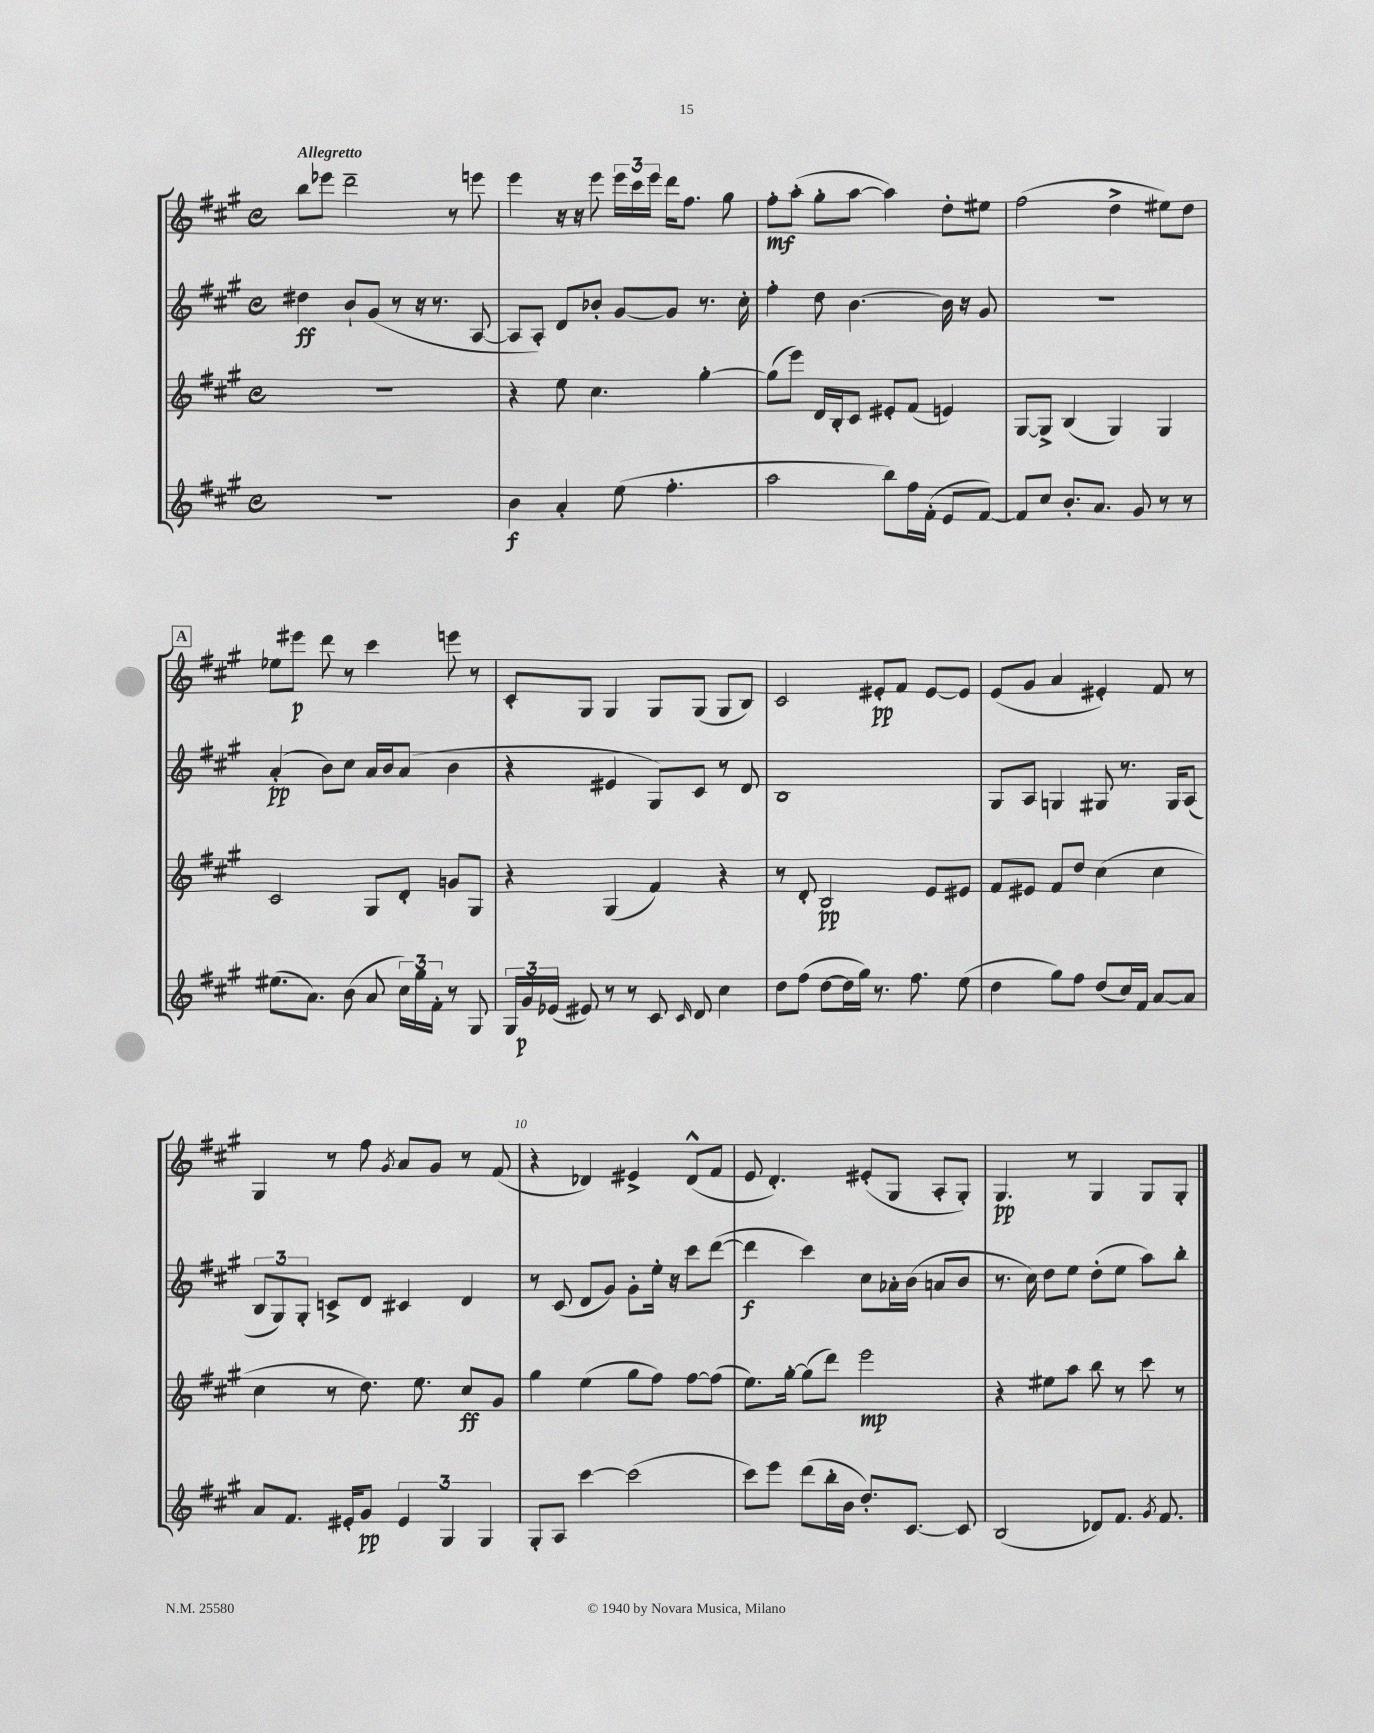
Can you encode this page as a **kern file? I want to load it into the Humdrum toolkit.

**kern	**kern	**kern	**kern
*staff4	*staff3	*staff2	*staff1
*clefG2	*clefG2	*clefG2	*clefG2
*k[f#c#g#]	*k[f#c#g#]	*k[f#c#g#]	*k[f#c#g#]
*M4/4	*M4/4	*M4/4	*M4/4
*met(c)	*met(c)	*met(c)	*met(c)
1r	1r	4dd#	8bb
.	.	.	8eee-
.	.	8b`	2ddd~
.	.	(8g#	.
.	.	8r	.
.	.	16r	.
.	.	8.r	.
.	.	.	8r
.	.	[8A	8eee
=	=	=	=
4b	4r	8A]	4eee
.	.	8A')	.
4a'	8ee	8d	16r
.	.	.	16r
.	4.cc#	8b-'	8eee
(8ee	.	[8g#	24eee
.	.	.	24ccc#
.	.	.	24eee
4.ff#'	.	8g#]	16ddd
.	.	.	8.ff#
.	[4gg#'	8.r	.
.	.	.	8gg#
.	.	16cc#'	.
=	=	=	=
2aa	(8gg#]	4ff#'	8ff#'
.	8eee)	.	(8aa'
.	16d	8dd	8gg#'
.	16B'	.	.
.	8c#	[4.b	[8aa
8bb)	8e#'	.	4aa])
16ff#	(8f#	.	.
(16f#'	.	.	.
8e	4e)	16b]	8dd'
.	.	16r	.
[8f#)	.	8g#	8ee#
=	=	=	=
8f#]	[8G#	1r	(2ff#
8cc#	8G#^]	.	.
8.b'	(4B	.	.
8.a	.	.	.
.	4G#)	.	4dd^
8g#	.	.	.
8r	4G#	.	8ee#)
8r	.	.	8dd
=	=	=	=
(8.ee#	2c#	(4a'	8ee-
.	.	.	8eee#
8.a)	.	.	.
.	.	8b)	8ddd
(8b	.	8cc#	8r
8a	8G#	16a	4ccc#
.	.	16b	.
24cc#)	8d'	(8a	.
24gg#	.	.	.
24f#'	.	.	.
8r	8g	4b	8eee
8G#	8G#	.	8r
=	=	=	=
24G#	4r	4r	8c#'
24g#	.	.	.
(24e-	.	.	.
8e#)	.	.	8G#
8r	(4G#	4e#	4G#
8r	.	.	.
8c#	4f#)	8G#)	8G#
16qqc#	.	.	.
8d	.	8c#	(8G#
4cc#	4r	8r	8G#
.	.	8d	8B)
=	=	=	=
8dd	8r	1B	2c#
(8ff#	8d'	.	.
[8dd	2B	.	.
16dd]	.	.	.
16gg#)	.	.	.
8.r	.	.	8e#'
.	.	.	8f#
8.ff#	.	.	.
.	8e	.	[8e#
(8ee	8e#	.	8e#]
=	=	=	=
4dd	8f#	8G#	(8e
.	8e#	8A	8g#
8gg#)	8f#	4G	4a
8ff#	8dd	.	.
(8dd	(4cc#	8G#	4e#')
16cc#)	.	8.r	.
16f#	.	.	.
[8a	4cc#	.	8f#
.	.	16G#	.
8a]	.	(8A	8r
=	=	=	=
8a	4cc#	12B	4G#
.	.	12G#)	.
8.f#	.	.	.
.	.	12G#'	.
.	8r	8c^	8r
16e#'	.	.	.
8g#	8.dd)	8d	8ff#
.	.	.	8qg#
6e#	.	4c#	8a
.	8.ee	.	.
.	.	.	8g#
6G#	.	.	.
.	8cc#	4d	8r
6G#	.	.	.
.	8g#	.	(8f#
=	=	=	=
8G#'	4gg#	8r	4r
8A	.	(8c#	.
[4ccc#	(4ee	8d	4d-)
.	.	8g#)	.
(2ccc#]	8gg#	8g#'	4e#^
.	8ff#)	16ee'	.
.	.	16r	.
.	[8ff#	8ccc#	(8d-^^
.	(8ff#]	([8ddd	8f#
=	=	=	=
8ccc#)	8.ee)	4ddd]	8e
8eee	.	.	4.d')
.	[16gg#'	.	.
(8ddd	(8gg#]	4ccc#)	.
16bb'	8ddd)	.	.
16b	.	.	.
8.dd')	2eee	8cc#	(8e#'
.	.	16a-'	8G#
[8.c#	.	(16b	.
.	.	8a	8A'
8c#]	.	8b	8G#')
=	=	=	=
(2B	4r	8.r	4.G#
.	.	16cc#)	.
.	8ee#	8dd	.
.	8aa	8ee	8r
8d-)	8bb	(8dd'	4G#
8.f#	8r	8ee	.
.	8ccc#	8aa)	8G#
8qg#	.	.	.
8.f#	.	.	.
.	8r	8bb'	8G#'
==	==	==	==
*-	*-	*-	*-
